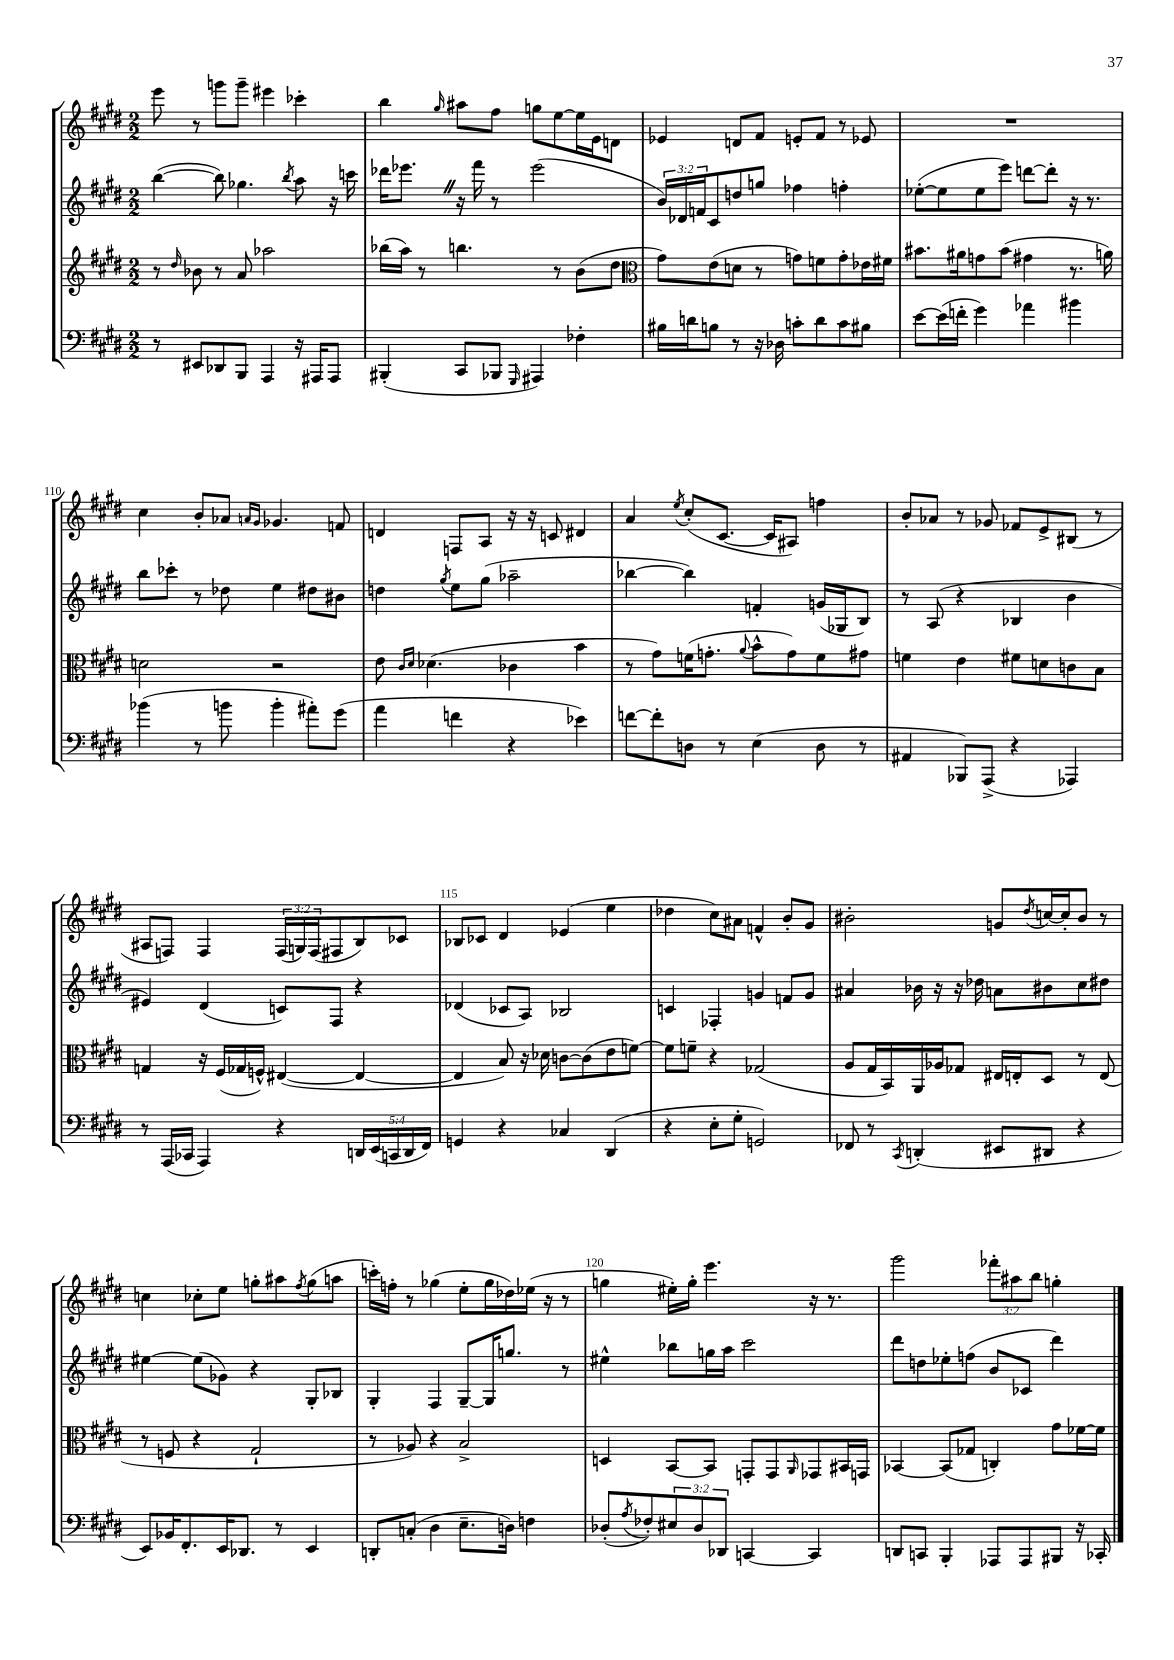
<<
\new StaffGroup <<
\new Staff = "s0" {
    \clef treble \key e \major \numericTimeSignature \time 2/2 \override Staff.TupletNumber.text = #tuplet-number::calc-fraction-text
    e'''8 r8 g'''8 g'''8-- eis'''4 ces'''4-. |
    b''4 \grace { gis''16 } ais''8 fis''8 g''8 e''8~ e''16 e'16 d'8 |
    ees'4 d'8 fis'8 e'8-. fis'8 r8 ees'8 |
    R1 |
    cis''4 b'8-. aes'8 \grace { a'16 gis'16 } ges'4. f'8 |
    d'4 f8 a8 r16 r16 c'8 dis'4 |
    a'4 \acciaccatura { e''8 } cis''8-.( cis'8.~ cis'16 ais8) f''4 |
    b'8-. aes'8 r8 ges'8 fes'8 e'8-> bis8( r8 |
    ais8 f8) f4 \tuplet 3/2 { f16( g16) f16( } fis8 b8) ces'8 |
    bes8 ces'8 dis'4 ees'4( e''4 |
    des''4 cis''8) ais'8 f'4-^ b'8-. gis'8 |
    bis'2-. g'8 \acciaccatura { dis''8 } c''16~ c''16-. bis'8 r8 |
    c''4 ces''8-. e''8 g''8-. ais''8 \acciaccatura { fis''8 } g''8( a''8 |
    c'''16-.) f''16-. r8 ges''4( e''8-. ges''16 des''16) ees''16( r16 r8 |
    g''4 eis''16-.) g''16-. e'''4. r16 r8. |
    gis'''2 \tuplet 3/2 { fes'''8-. ais''8 b''8 } g''4-. \bar "|." |
}
\new Staff = "s1" {
    \clef treble \key e \major \numericTimeSignature \time 2/2 \override Staff.TupletNumber.text = #tuplet-number::calc-fraction-text
    b''4~( b''8) ges''4. \acciaccatura { b''8 } a''8 r16 c'''16 |
    des'''16 ees'''8. \once \override BreathingSign.text = \markup { \musicglyph "scripts.caesura.straight" } \breathe r16 fis'''16 r8 ees'''2( |
    \tuplet 3/2 { b'16) des'16 f'16 } cis'8 d''8 g''8 fes''4 f''4-. |
    ees''8~-.( ees''8 ees''8 e'''8) d'''8~ d'''8-. r16 r8. |
    b''8 ces'''8-. r8 des''8 e''4 dis''8 bis'8 |
    d''4 \acciaccatura { gis''8 } e''8 gis''8( aes''2-- |
    bes''4~ bes''4) f'4-. g'16( ges16 b8) |
    r8 a8( r4 bes4 b'4 |
    eis'4) dis'4( c'8) fis8 r4 |
    des'4( ces'8 a8) bes2 |
    c'4 fes4-. g'4 f'8 g'8 |
    ais'4 bes'16 r16 r16 des''16 a'8 bis'8 cis''8 dis''8 |
    eis''4~ eis''8( ges'8) r4 gis8-. bes8 |
    gis4-. fis4 gis8~-- gis16 g''8. r8 |
    eis''4-^ bes''8 g''16 a''16 cis'''2 |
    dis'''8 d''8 ees''8-. f''8( b'8 ces'8 dis'''4) \bar "|." |
}
\new Staff = "s2" {
    \clef treble \key e \major \numericTimeSignature \time 2/2
    r8 \grace { dis''16 } bes'8 r8 a'8 aes''2 |
    bes''16( a''16) r8 b''4. r8 b'8( dis''8 |
    \clef alto gis'8) e'8( d'8 r8 g'8) f'8 g'8-. ees'16 fis'16 |
    bis'8. ais'16 g'8 bis'8( gis'4 r8. a'16) |
    d'2 r2 |
    e'8 \grace { cis'16 dis'16 } des'4.( ces'4 b'4 |
    r8 gis'8) f'16( g'8.-. \appoggiatura { a'8 } b'8-^ g'8) f'8 gis'8 |
    f'4 e'4 fis'8 d'8 c'8 b8 |
    g4 r16 fis16( ges16 f16-^) eis4~( eis4~ |
    eis4 b8) r16 des'16 c'8~ c'8( e'8 f'8~) |
    f'8 f'8-- r4 ges2( |
    a8 gis16 b,16) a,16 aes16 ges8 eis16 e16-. dis8 r8 e8( |
    r8 f8 r4 gis2-! |
    r8 aes8) r4 b2-> |
    d4 b,8~ b,8 g,8-. g,8 \grace { a,16 } ges,8 bis,16 g,16 |
    bes,4~ bes,8( ges8 c4-.) gis'8 fes'16~ fes'16 \bar "|." |
}
\new Staff = "s3" {
    \clef bass \key e \major \numericTimeSignature \time 2/2 \override Staff.TupletNumber.text = #tuplet-number::calc-fraction-text
    r8 eis,8 des,8 b,,8 a,,4 r16 ais,,16 ais,,8 |
    bis,,4-.( cis,8 bes,,8 \grace { gis,,16 } ais,,4) fes4-. |
    bis16 d'16 b8 r8 r16 des16 c'8-. d'8 c'8 bis8 |
    e'8~ e'16( f'16-. gis'4) aes'4 bis'4 |
    bes'4( r8 b'8 b'4-. ais'8-.) gis'8( |
    a'4 f'4 r4 ees'4) |
    f'8~ f'8-. d8 r8 e4( d8 r8 |
    ais,4 bes,,8) a,,8->( r4 aes,,4) |
    r8 a,,16( ces,16 a,,4) r4 \tuplet 5/4 { d,16 e,16( c,16 d,16 fis,16) } |
    g,4 r4 ces4 dis,4( |
    r4 e8-. gis8-. g,2) |
    fes,8 r8 \acciaccatura { cis,8 } d,4-.( eis,8 dis,8 r4 |
    e,8) bes,16 fis,8.-. e,16 des,8. r8 e,4 |
    d,8-. c8-.( dis4 e8.-- d16) f4 |
    des8-.( \acciaccatura { a8 } fes8-.) \tuplet 3/2 { eis8 des8 des,8 } c,4~ c,4 |
    d,8 c,8 b,,4-. aes,,8 aes,,8 bis,,8 r16 ces,16-. \bar "|." |
}
>>
>>
\layout { \context { \Score currentBarNumber = #106 \override BarNumber.break-visibility = ##(#f #t #t) barNumberVisibility = #(every-nth-bar-number-visible 5) } }
